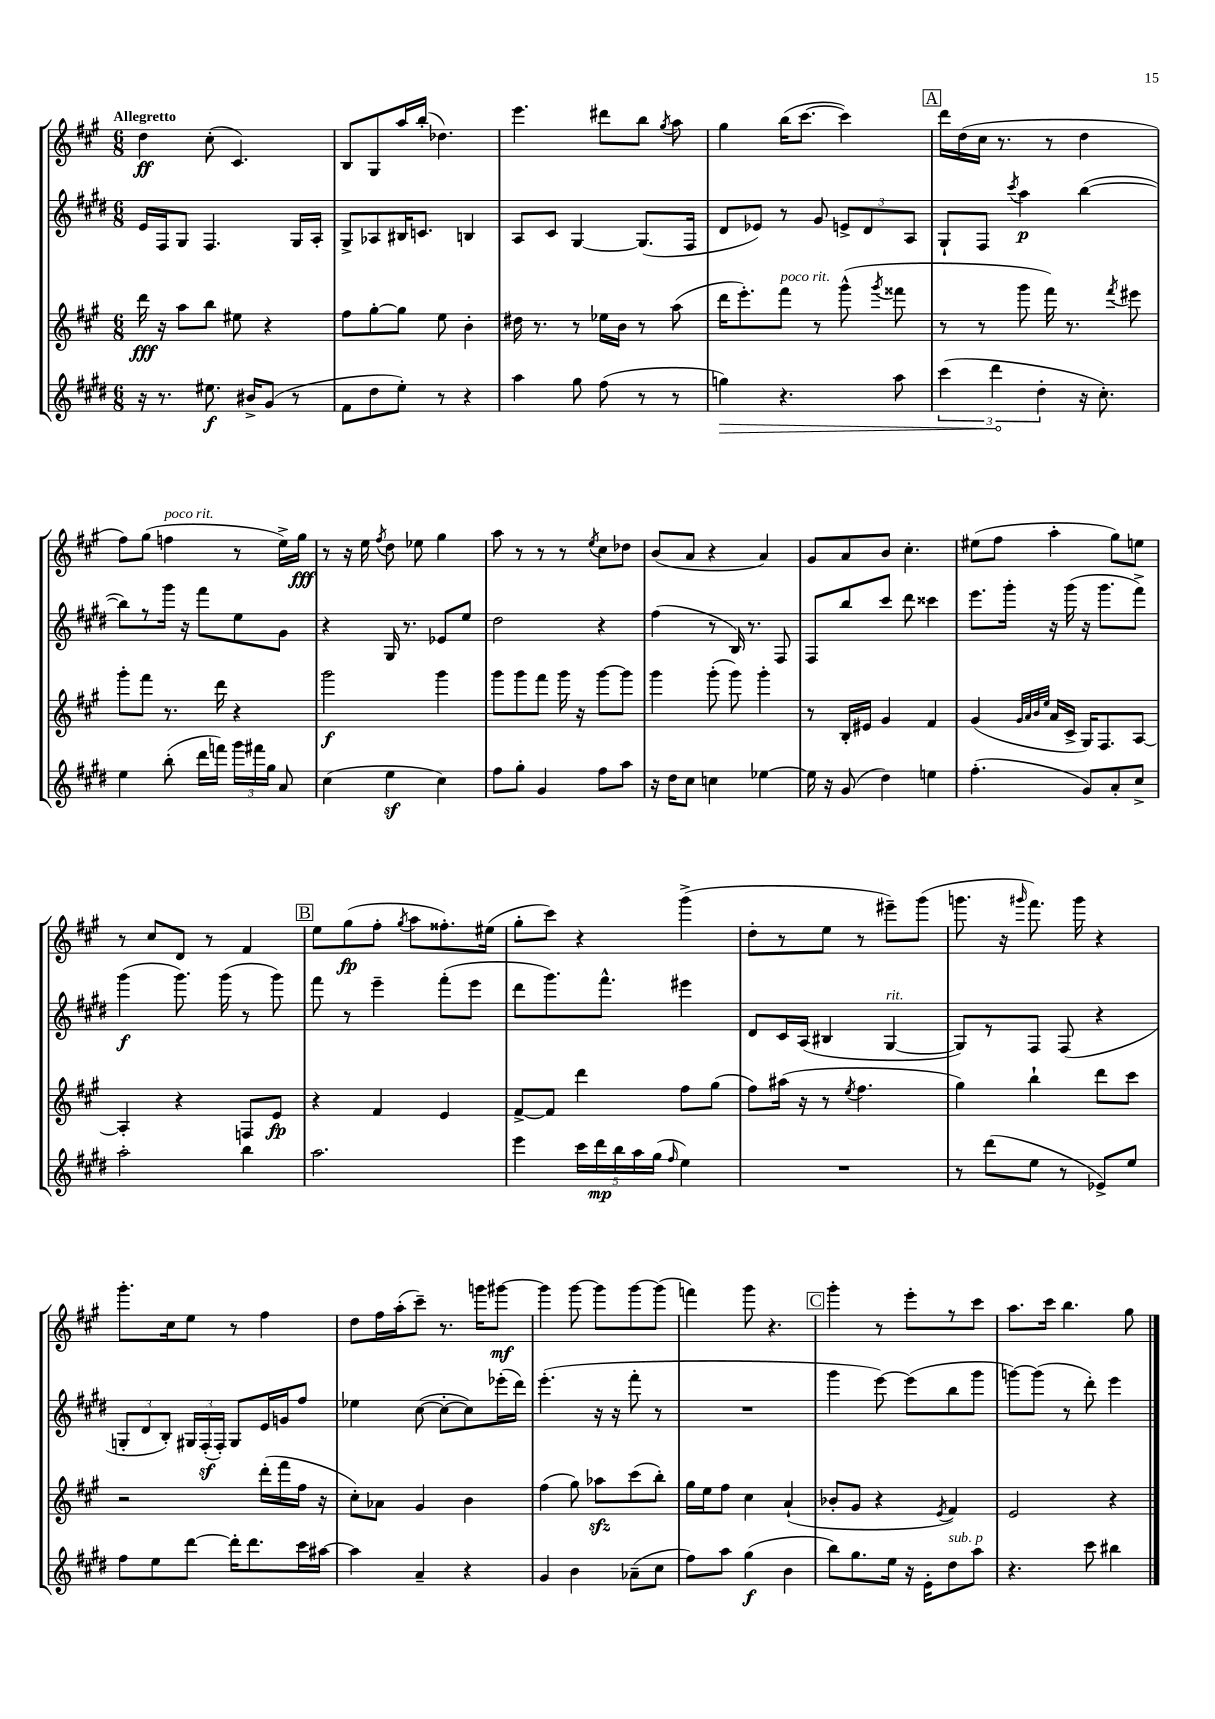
<<
\new StaffGroup <<
\new Staff = "s0" {
    \clef treble \key a \major \numericTimeSignature \time 6/8 \tempo "Allegretto"
    \autoBeamOff d''4\ff cis''8-.( cis'4.) |
    b8[ gis8 a''16 b''16]-.( des''4.) |
    e'''4. dis'''8[ b''8] \acciaccatura { gis''8 } a''8 |
    gis''4 b''16[( cis'''8.]~ cis'''4) |
    \mark \markup { \box "A" } d'''16[ d''16( cis''16] r8. r8 d''4 |
    fis''8[) gis''8]( f''4^\markup { \italic "poco rit." } r8 e''16[->) gis''16]\fff |
    r8 r16 e''16 \acciaccatura { fis''8 } d''8 ees''8 gis''4 |
    a''8 r8 r8 r8 \acciaccatura { e''8 } cis''8[ des''8] |
    b'8[( a'8] r4 a'4) |
    gis'8[ a'8 b'8] cis''4.-. |
    eis''8[( fis''8] a''4-. gis''8[) e''8] |
    r8 cis''8[ d'8] r8 fis'4 |
    \mark \markup { \box "B" } e''8[ gis''8\fp( fis''8]-. \acciaccatura { gis''8 } a''8[ fisis''8.-.) eis''16]( |
    gis''8[-. cis'''8]) r4 gis'''4->( |
    d''8[-. r8 e''8] r8 eis'''8[--) gis'''8]( |
    g'''8. r16 \grace { gis'''16 } fis'''8.) gis'''16 r4 |
    gis'''8.[-. cis''16 e''8] r8 fis''4 |
    d''8[ fis''16 a''16-.( cis'''8]--) r8. g'''16[ gis'''8]~\mf |
    gis'''4 gis'''8~ gis'''8[ gis'''8~ gis'''8]( |
    f'''4) gis'''8 r4. |
    \mark \markup { \box "C" } gis'''4-. r8 e'''8[-. r8 cis'''8] |
    a''8.[ cis'''16] b''4. gis''8 \bar "|." |
}
\new Staff = "s1" {
    \clef treble \key e \major \numericTimeSignature \time 6/8
    \autoBeamOff e'16[ fis16 gis8] fis4. gis16[ a16]-. |
    gis8[-> aes8 bis16 c'8.] b4 |
    a8[ cis'8] gis4~ gis8.[( fis16] |
    dis'8[ ees'8]) r8 gis'8 \tuplet 3/2 { e'8[-> dis'8 a8] } |
    \mark \markup { \box "A" } gis8[-! fis8] \acciaccatura { cis'''8 } a''4\p b''4~( |
    b''8[) r8 gis'''16] r16 fis'''8[ e''8 gis'8] |
    r4 gis16 r8. ees'8[ e''8] |
    dis''2 r4 |
    fis''4( r8 b16) r8. fis8 |
    fis8[ b''8 cis'''8] dis'''8 cisis'''4 |
    e'''8.[ gis'''16]-. r16 gis'''16( r16 gis'''8.[ fis'''8]->) |
    gis'''4\f( gis'''8.) gis'''16( r8 gis'''8) |
    \mark \markup { \box "B" } fis'''8 r8 e'''4-- fis'''8[-.( e'''8] |
    dis'''8[ gis'''8.) fis'''8.]-^ eis'''4 |
    dis'8[ cis'16 a16]( bis4 gis4~^\markup { \italic "rit." } |
    gis8[) r8 fis8] fis8( r4 |
    \tuplet 3/2 { g8[-. dis'8 b8]-.) } \tuplet 3/2 { gis16[ fis16-.\sf( fis16]-.) } gis8[ e'16 g'16 fis''8] |
    ees''4 cis''8~( cis''8[~-. cis''8) ees'''16-.( dis'''16]) |
    e'''4.-.( r16 r16 fis'''8-. r8 |
    R2. |
    \mark \markup { \box "C" } gis'''4 e'''8~) e'''8[( b''8 gis'''8] |
    g'''8[~) g'''8]( r8 dis'''8-.) e'''4 \bar "|." |
}
\new Staff = "s2" {
    \clef treble \key a \major \numericTimeSignature \time 6/8
    \autoBeamOff d'''16\fff r16 a''8[ b''8] eis''8 r4 |
    fis''8[ gis''8~-. gis''8] e''8 b'4-. |
    dis''16 r8. r8 ees''16[ b'16] r8 a''8( |
    d'''16[ e'''8.-.) fis'''8]^\markup { \italic "poco rit." } r8 gis'''8-^( \acciaccatura { gis'''8 } fisis'''8 |
    \mark \markup { \box "A" } r8 r8 gis'''8 fis'''16) r8. \acciaccatura { fis'''8 } eis'''8 |
    gis'''8[-. fis'''8] r8. d'''16 r4 |
    gis'''2\f gis'''4 |
    gis'''8[ gis'''8 fis'''8] gis'''16 r16 gis'''8[~ gis'''8] |
    gis'''4 gis'''8-.( gis'''8) gis'''4-. |
    r8 b16[-. eis'16] gis'4 fis'4 |
    gis'4( \grace { gis'32[ a'32 b'32 e''32] } a'16[ cis'16]-> gis16[) fis8. a8]~ |
    a4-. r4 f8[ e'8]\fp |
    \mark \markup { \box "B" } r4 fis'4 e'4 |
    fis'8[~-> fis'8] d'''4 fis''8[ gis''8]( |
    fis''8[) ais''16]( r16 r8 \acciaccatura { e''8 } fis''4. |
    gis''4) b''4-! d'''8[ cis'''8] |
    r2 d'''16[-.( fis'''16 fis''16] r16 |
    cis''8[-.) aes'8] gis'4 b'4 |
    fis''4( gis''8) aes''8[\sfz cis'''8( b''8]-.) |
    gis''16[ e''16 fis''8] cis''4 a'4-!( |
    \mark \markup { \box "C" } bes'8[-. gis'8] r4 \acciaccatura { e'8 } fis'4) |
    e'2 r4 \bar "|." |
}
\new Staff = "s3" {
    \clef treble \key e \major \numericTimeSignature \time 6/8
    \autoBeamOff r16 r8. eis''8.\f bis'16[-> gis'8]( r8 |
    fis'8[ dis''8 e''8]-.) r8 r4 |
    a''4 gis''8 fis''8( r8 r8 |
    \once \override Hairpin.circled-tip = ##t g''4\>) r4. a''8 |
    \mark \markup { \box "A" } \tuplet 3/2 { cis'''4( dis'''4\! dis''4-. } r16 cis''8.-.) |
    e''4 b''8-.( dis'''16[ f'''16]) \tuplet 3/2 { gis'''16[ fis'''16 gis''16] } a'8 |
    cis''4( e''4\sf cis''4) |
    fis''8[ gis''8]-. gis'4 fis''8[ a''8] |
    r16 dis''16[ cis''8] c''4 ees''4~ |
    ees''16 r16 gis'8( dis''4) e''4 |
    fis''4.-.( gis'8[) a'8-. cis''8]-> |
    a''2-. b''4 |
    \mark \markup { \box "B" } a''2. |
    e'''4 \tuplet 5/4 { cis'''16[ dis'''16\mp b''16 a''16 gis''16]( } \grace { fis''16 } e''4) |
    R2. |
    r8 dis'''8[( e''8] r8 ees'8[->) e''8] |
    fis''8[ e''8 dis'''8]~ dis'''16[-. dis'''8. cis'''16 ais''16]~ |
    ais''4 a'4-- r4 |
    gis'4 b'4 aes'8[--( cis''8] |
    fis''8[) a''8] gis''4\f( b'4 |
    \mark \markup { \box "C" } b''8[) gis''8. e''16] r16 e'16[-. dis''8^\markup { \italic "sub. p" } a''8] |
    r4. cis'''8 bis''4 \bar "|." |
}
>>
>>
\layout { \context { \Score \remove "Bar_number_engraver" } }
